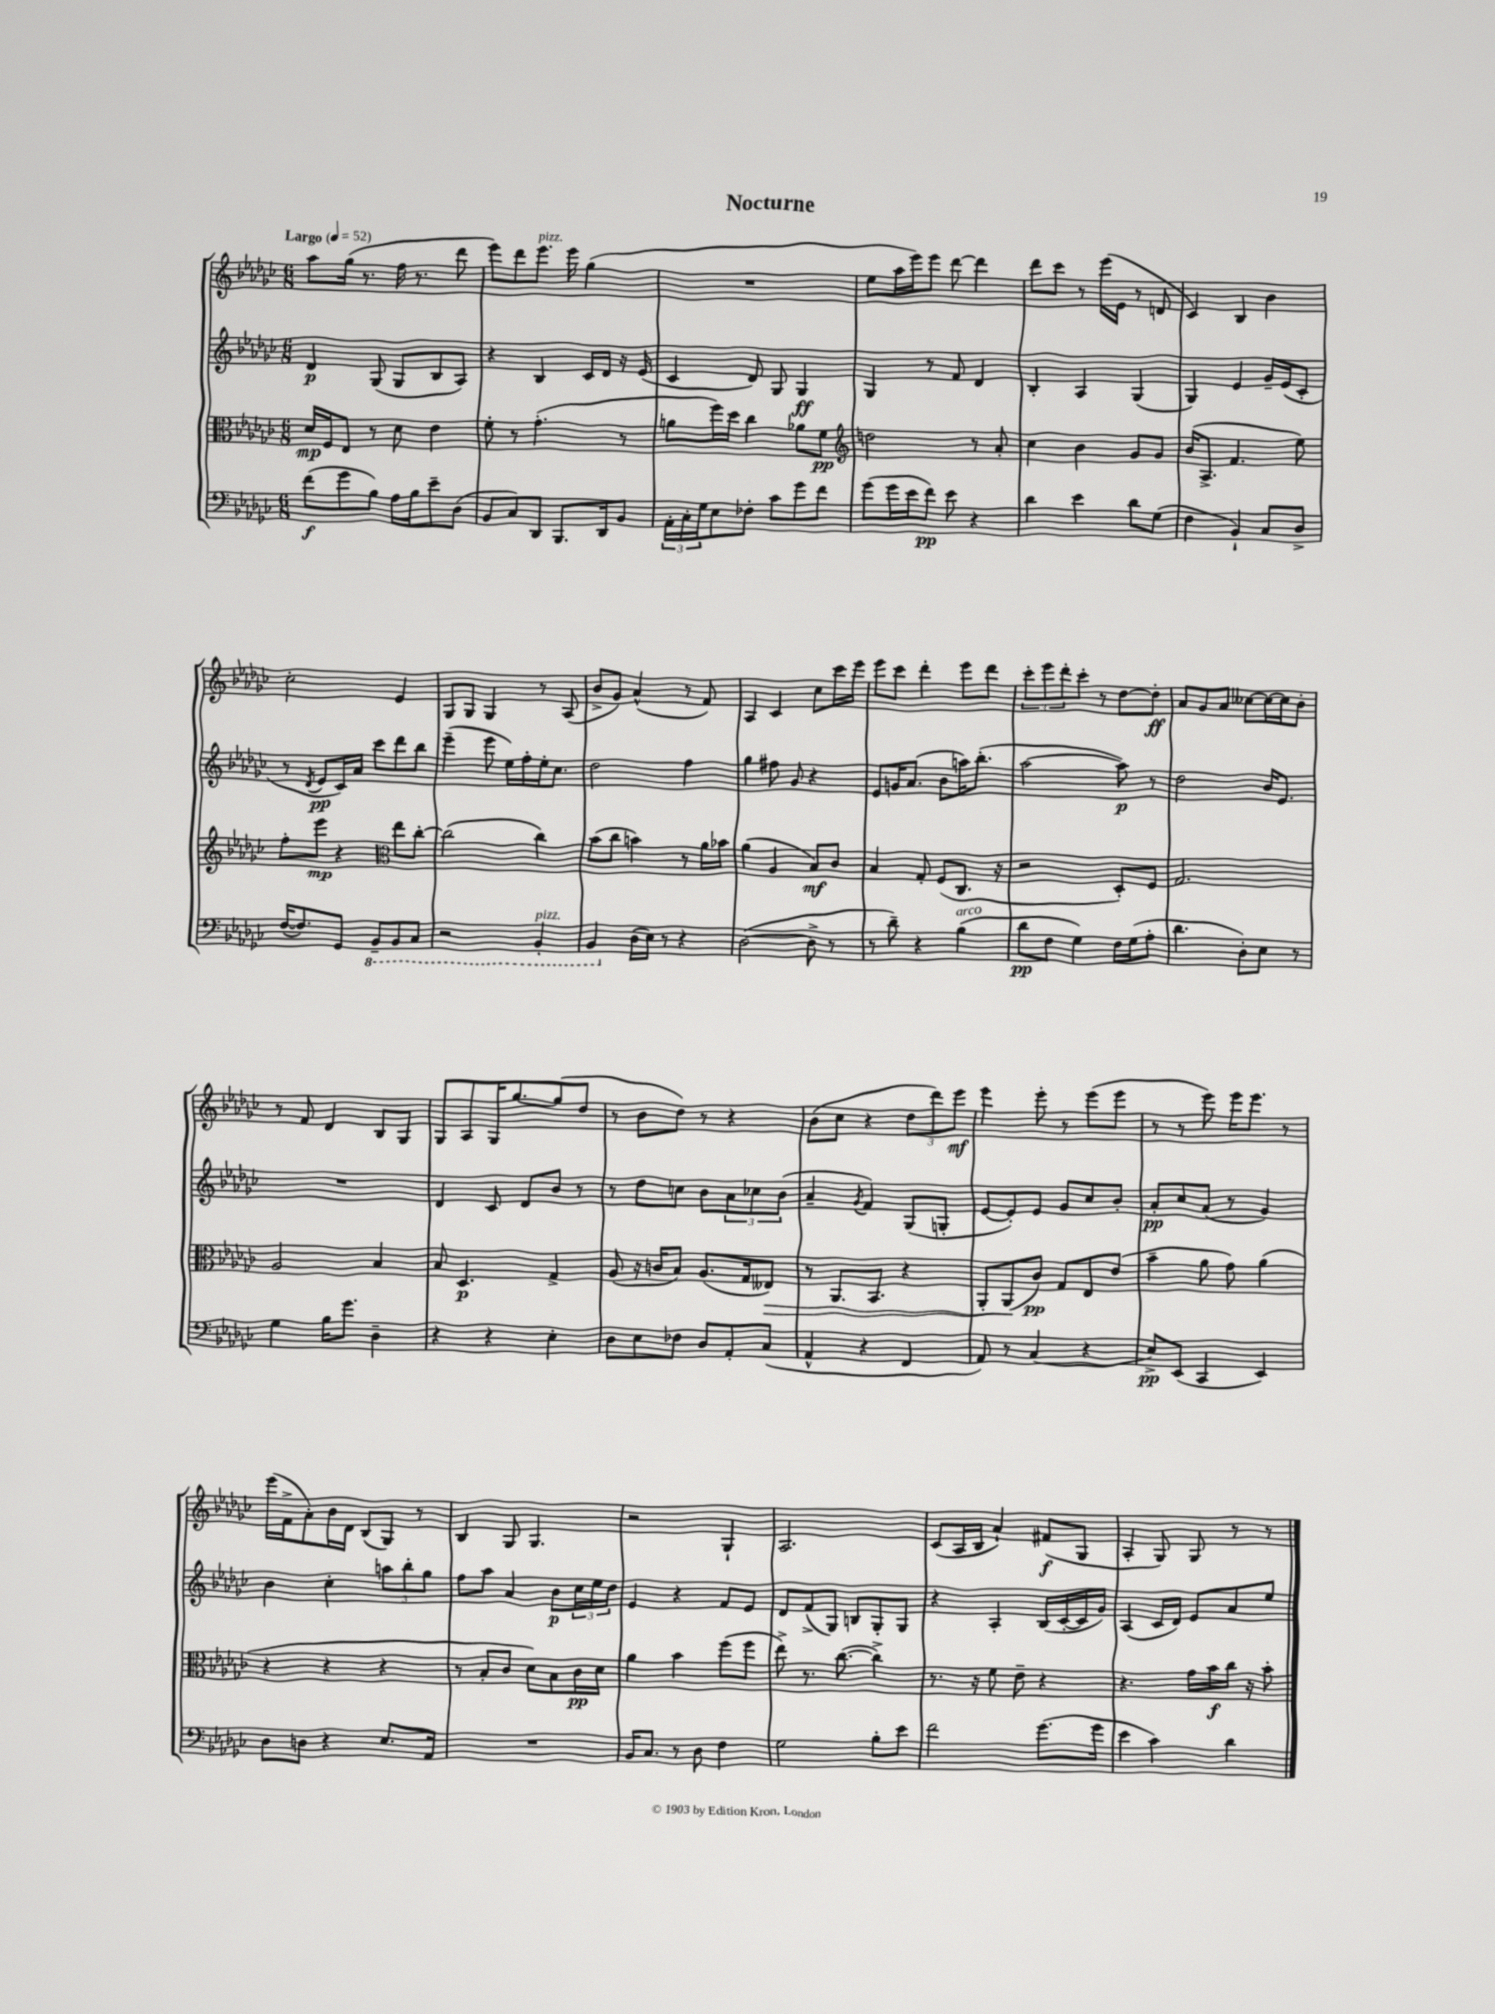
\header { title = "Nocturne" }
<<
\new StaffGroup <<
\new Staff = "s0" {
    \clef treble \key ges \major \numericTimeSignature \time 6/8 \tempo "Largo" 4 = 52
    aes''8 ges''16( r8. f''16 r8. des'''8 |
    ees'''8) des'''8 ees'''8.^\markup { \italic "pizz." } ees'''16 ges''4( |
    R2. |
    ees''8 aes''16 ees'''16) ees'''8 des'''8~ des'''4 |
    des'''8 ces'''8 r8 ees'''16( ees'16 r8 d'8 |
    ces'4) bes4 bes'4 |
    ces''2-. ees'4 |
    ges8 ges8 ges4 r8 aes8( |
    bes'8-> ges'8) aes'4-^( r8 f'8) |
    aes4 ces'4 ces''8 ces'''16 ees'''16 |
    ees'''8 ces'''8 des'''4-. ees'''8 des'''8 |
    \tuplet 3/2 { ces'''8-. ees'''8 des'''8-. } ces'''8-. r8 des''8~ des''8-.\ff |
    aes'8 ges'8 aes'8 ceses''8~ ceses''16~ ceses''16 bes'8-. |
    r8 f'8 des'4 bes8 ges8 |
    ges8 aes8 ges16 ges''8.~ ges''8( des''8 |
    r8 bes'8 des''8) r8 r4 |
    bes'8( ces''8 r4 \tuplet 3/2 { des''8 des'''8) ees'''8\mf } |
    ees'''4 ees'''8-. r8 ees'''8( ees'''8 |
    r8 r8 ees'''8) ees'''16 ees'''8. r8 |
    ees'''16( f'16-> aes'8-.) bes'16 des'16 bes8( ges8) r8 |
    bes4 ges8 ges4. |
    r2 ges4-! |
    aes2. |
    ces'8( aes16 bes16 aes'4-!) fis'8\f( ges8 |
    aes4-. ges8) ges8 r8 r8 \bar "|." |
}
\new Staff = "s1" {
    \clef treble \key ges \major \numericTimeSignature \time 6/8
    des'4\p ges8( ges8 bes8 aes8) |
    r4 bes4 ces'16 des'16 r16 ees'16( |
    ces'4 des'8) ges8 ges4\ff |
    ges4 r8 f'8 des'4 |
    bes4-. aes4 ges4( |
    ges4) ees'4 ges'16-- ees'16( ces'8-. |
    r8 \acciaccatura { des'8 } ees'8\pp ces'16) aes'16 ces'''8 des'''8 bes''8 |
    ees'''4--( ees'''8 ees''16) f''16-. ees''16-. ces''8. |
    des''2 f''4 |
    ges''4 fis''8 ges'8 r4 |
    ees'8 g'16 aes'8.( bes'8 a''16) bes''8.-.( |
    aes''2~ aes''8\p) r8 |
    des''2 bes'16 ees'8. |
    R2. |
    des'4 ces'8 des'8 bes'8 r8 |
    r8 des''8 c''8 bes'8 \tuplet 3/2 { aes'8 ces''8 bes'8( } |
    aes'4-- \acciaccatura { ges'8 } f'4) ges8( g8-. |
    ees'8~ ees'8-.) ees'8 ges'8 ces''8 bes'8-. |
    aes'8-.\pp ces''8 aes'8( r8 ges'4) |
    bes'4 ces''4-. \tuplet 3/2 { a''8 bes''8-. ges''8 } |
    f''8 aes''8 aes'4 bes'8\p \tuplet 3/2 { ces''16 ees''16 des''16 } |
    ees'4 r4 f'8 ees'8 |
    des'8 f'8->( ges8) b8 ges8-. ges8 |
    r4 aes4-. bes16( ces'16~-. ces'16 ges'16) |
    aes4( ces'16 des'16) ees'8 aes'8 ees''8 \bar "|." |
}
\new Staff = "s2" {
    \clef alto \key ges \major \numericTimeSignature \time 6/8
    des'16\mp f16 ees8 r8 des'8 ees'4 |
    f'8-. r8 ges'4.-.( r8 |
    a'8 f''16) des''16 ces''4 aes'8 f'8\pp |
    \clef treble d''2 r8 aes'8-. |
    ces''4 bes'4 ges'8 ges'8 |
    bes'16( aes8.-> f'4. ees''8) |
    f''8-. ees'''8\mp r4 \clef alto ees''8 ces''8~-. |
    ces''2( ces''4) |
    bes'8( ces''8 b'4) r8 aes'16 bes'16 |
    aes'4( aes4 bes8\mf) ces'8 |
    bes4 ges8-. f8( ces8. r16 |
    r2 des8-.) f8 |
    ges2. |
    aes2 bes4 |
    bes8 des4.\p ges4-> |
    aes8( r16 c'16 bes8) aes8.( ges16 eeses8\>) |
    r8 aes,8. bes,8. r4 |
    aes,8-. aes,8\!( ces'8\pp) ges8 ees8 ees'8( |
    bes'4-- aes'8 ges'8) aes'4( |
    r4 r4 r4 |
    r8 bes8-. ces'8 des'8) bes8 ces'16\pp des'16 |
    aes'4 bes'4 f''8( f''8 |
    ees''8->) r8. ces''8.~( ces''4->) |
    r8. r16 f'8 ees'8-- r4 |
    r4. ges'16 bes'16\f ces''16 r16 bes'8-. \bar "|." |
}
\new Staff = "s3" {
    \clef bass \key ges \major \numericTimeSignature \time 6/8
    f'8\f( ges'8 bes8) aes16 bes16 ees'8-- des8( |
    bes,8 ces8) des,8 bes,,8. des,16 bes,8 |
    \tuplet 3/2 { aes,16-. ces16-. ges16 } ees8 fes8-. ces'8 ges'8 f'8 |
    ges'8( ges'16 ees'16 f'8\pp) ees'8 r4 |
    des'4 ees'4 des'8 ges8( |
    f4 bes,4-!) ces8 des8-> |
    f16~( f8.) ges,8 \ottava #-1 bes,,8-- bes,,8 ces,8 |
    r2 bes,,4-.^\markup { \italic "pizz." } |
    bes,,4 \ottava #0 des16( ees16) r8 r4 |
    des2~( des8-> r8 |
    r8 des'8--) r4 bes4^\markup { \italic "arco" }( |
    des'8\pp f8 ges4) f16 ges16( aes8-. |
    des'4. des8-.) ees8 r8 |
    ges4 bes16 ges'8. des4-- |
    r4 r4 ees4-. |
    des8 ees8 fes8 des8 aes,8-. ces8( |
    aes,4-^ r4 f,4 |
    aes,8) r8 ces4( r4 |
    ees8->\pp) ees,8( ces,4 ees,4) |
    des8 d8 r4 ees8. aes,16 |
    R2. |
    bes,16 ces8. r8 des8 f4 |
    ges2 bes8-. ees'8 |
    f'2 ges'8.( ges'16 |
    ees'4 ces'4) des'4 \bar "|." |
}
>>
>>
\layout { \context { \Score \remove "Bar_number_engraver" } }
